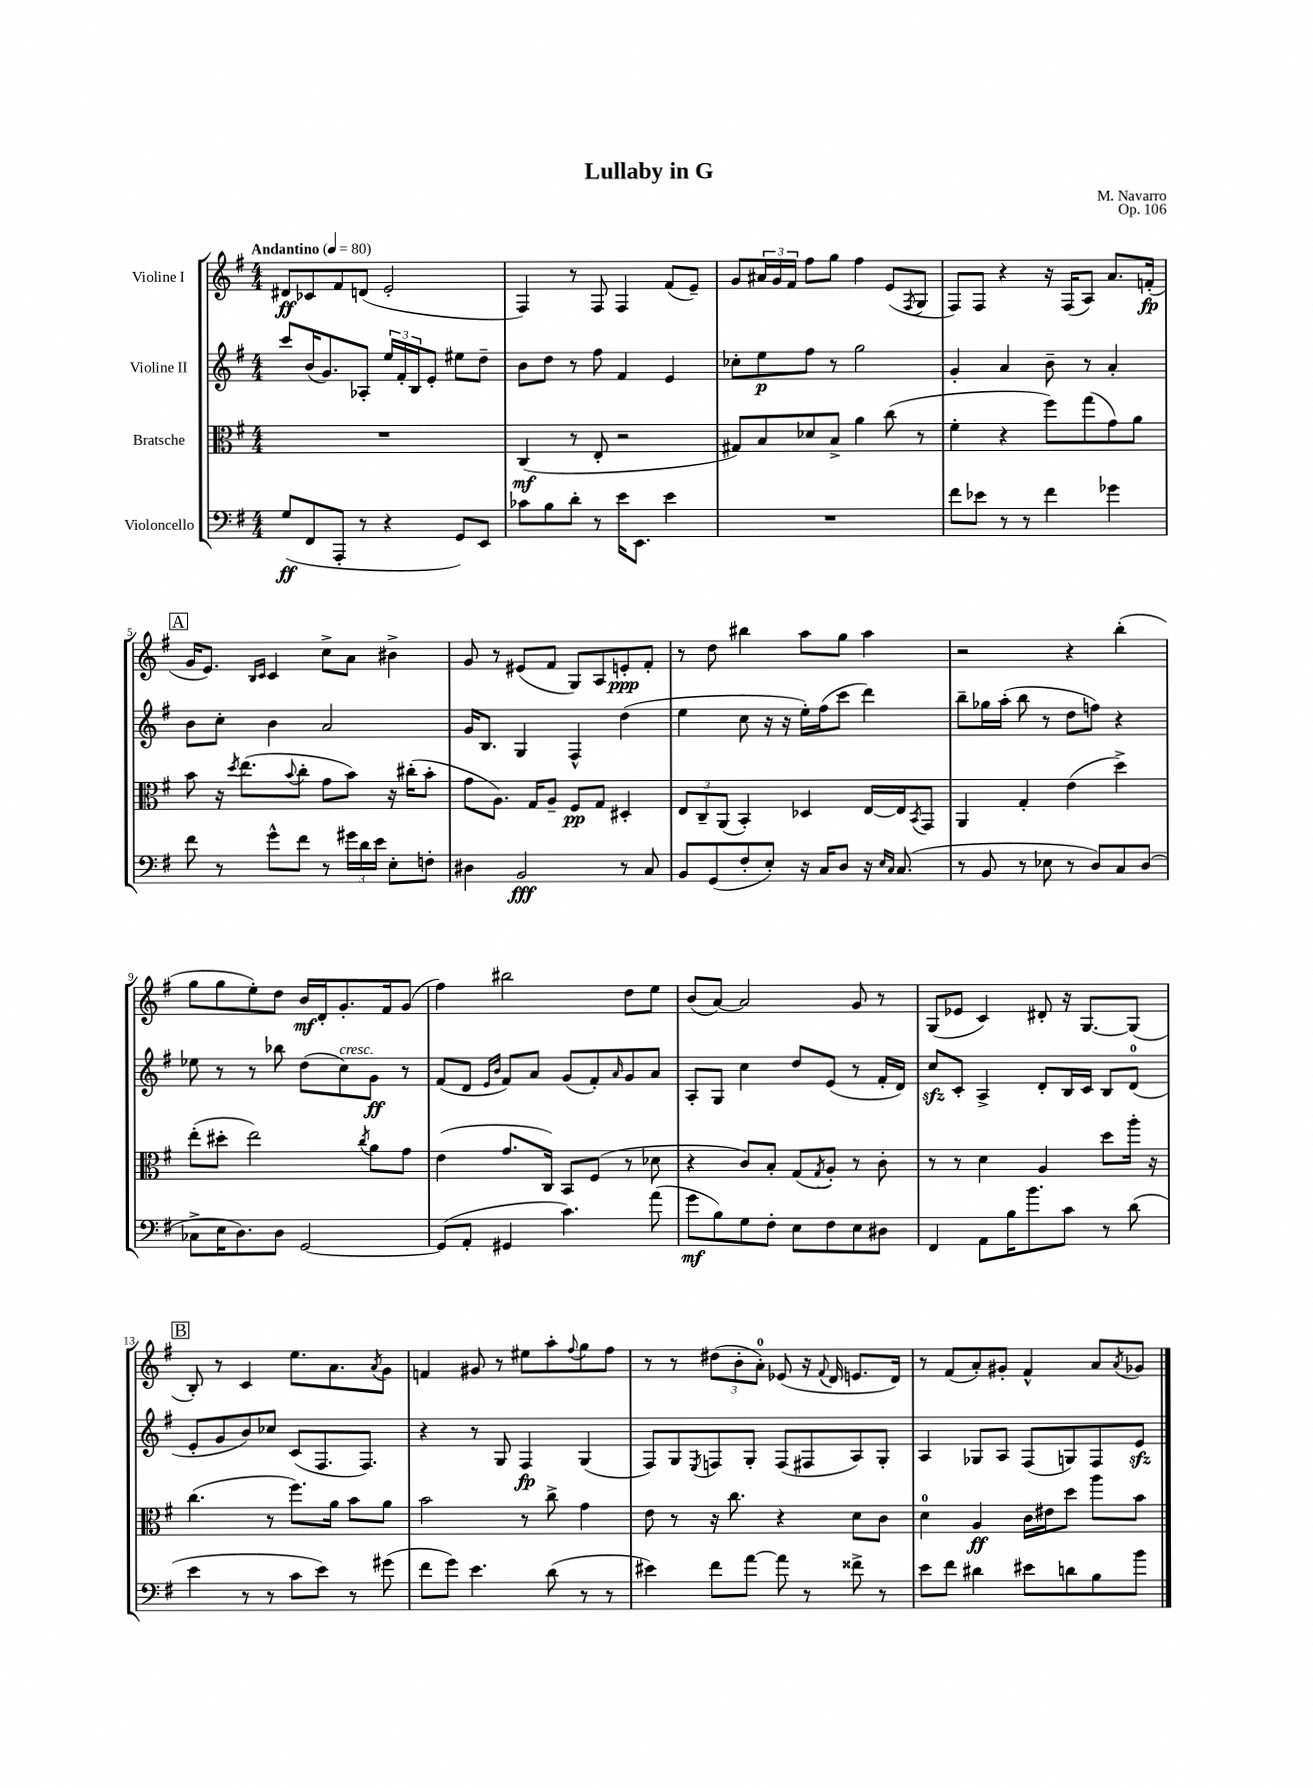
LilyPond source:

\header { title = "Lullaby in G" composer = "M. Navarro" opus = "Op. 106" }
<<
\new StaffGroup <<
\new Staff = "s0" \with { instrumentName = "Violine I" } {
    \clef treble \key g \major \numericTimeSignature \time 4/4 \tempo "Andantino" 4 = 80
    dis'8\ff ces'8 fis'8 d'8( e'2-. |
    fis4) r8 fis8 fis4 fis'8( e'8--) |
    g'8 \tuplet 3/2 { ais'16 g'16 fis'16 } fis''8 g''8 fis''4 e'8( \acciaccatura { fis8 } g8 |
    fis8) fis8 r4 r16 fis16( a8) a'8. f'16-.\fp( |
    \mark \markup { \box "A" } g'16 e'8.) \grace { b16 c'16 } c'4 c''8-> a'8 bis'4-> |
    g'8 r8 eis'8( fis'8 g8) a8 e'8-.\ppp fis'8-. |
    r8 d''8 bis''4 a''8 g''8 a''4 |
    r2 r4 b''4-.( |
    g''8 g''8 e''8-.) d''8 b'16\mf d'16-. g'8.-. fis'16 g'8( |
    fis''4) bis''2 d''8 e''8 |
    b'8( a'8~) a'2 g'8 r8 |
    g8( ees'8 c'4) dis'8-. r16 g8.~ g8( |
    \mark \markup { \box "B" } b8-.) r8 c'4 e''8. a'8. \acciaccatura { a'8 } g'8 |
    f'4 gis'8 r8 eis''8 a''8-. \appoggiatura { fis''8 } g''8 fis''8 |
    r8 r8 \tuplet 3/2 { dis''8( b'8-. a'8-0-.) } ees'8( r16 \appoggiatura { fis'8 } d'16 e'8. d'16) |
    r8 fis'8( a'8-.) gis'8-. fis'4-^ a'8 \acciaccatura { a'8 } ges'8 \bar "|." |
}
\new Staff = "s1" \with { instrumentName = "Violine II" } {
    \clef treble \key g \major \numericTimeSignature \time 4/4
    c'''8 b'16( g'8.) aes8-. \tuplet 3/2 { e''16 fis'16-. b16 } e'8-. eis''8 d''8-- |
    b'8 d''8 r8 fis''8 fis'4 e'4 |
    ces''8-. e''8\p fis''8 r8 g''2 |
    g'4-. a'4 b'8-- r8 a'4-. |
    \mark \markup { \box "A" } b'8 c''8-. b'4 a'2 |
    g'16 b8. g4 fis4-^ d''4( |
    e''4 c''8 r16 r16 e''16-.) fis''16( c'''8 d'''4) |
    b''8-- ges''16 a''16-.( b''8 r8 d''8 f''8) r4 |
    ees''8 r8 r8 bes''8 d''8( c''8^\markup { \italic "cresc." }) g'8\ff r8 |
    fis'8( d'8 \grace { e'16 b'16 } fis'8) a'8 g'8( fis'8-.) \grace { a'16 } g'8 a'8 |
    a8-. g8 c''4 d''8 e'8( r8 fis'16-. d'16) |
    c''8\sfz c'8-. a4-> d'8-. b16 c'16 b8 d'8-0( |
    \mark \markup { \box "B" } e'8-. g'8 b'8) ces''8 c'8( fis8. fis8.) |
    r4 r8 g8 fis4\fp g4( |
    fis8) g8 \acciaccatura { e8 } f8 g8-. f8( fis8 a8) g8-. |
    a4 ges8 a8 fis8( g8) fis8 e'8\sfz \bar "|." |
}
\new Staff = "s2" \with { instrumentName = "Bratsche" } {
    \clef alto \key g \major \numericTimeSignature \time 4/4
    R1 |
    c4\mf( r8 e8-. r2 |
    gis8) b8 des'8 b8-> a'4 c''8( r8 |
    fis'4-. r4 fis''8) g''8( g'8) a'8 |
    \mark \markup { \box "A" } b'8 r16 \acciaccatura { d''8 } e''8.( \appoggiatura { b'8 } c''8-. g'8 b'8) r16 cis''16-.( b'8-. |
    g'8 a8.) g16 a8-- fis8\pp g8 dis4-. |
    \tuplet 3/2 { e8 c8-- a,8( } b,4-.) des4 e16~ e16 \acciaccatura { b,8 } g,8 |
    a,4 g4-. e'4( d''4->) |
    e''8-.( dis''8-. e''2) \acciaccatura { c''8 } a'8 g'8 |
    e'4( g'8. c16) b,8 fis8( r8 des'8 |
    r4 c'8) b8-. g8( \acciaccatura { g8 } a8-.) r8 c'8-. |
    r8 r8 d'4 a4 d''8 a''16-. r16 |
    \mark \markup { \box "B" } c''4.( r8 fis''8.) a'16 b'8 a'8 |
    b'2 r8 c''8-> g'4 |
    e'8 r8 r16 c''8. r4 d'8 c'8 |
    d'4-0 a4\ff c'16 eis'16 d''8 a''8 b'8 \bar "|." |
}
\new Staff = "s3" \with { instrumentName = "Violoncello" } {
    \clef bass \key g \major \numericTimeSignature \time 4/4
    g8\ff( fis,8 a,,8-. r8 r4 g,8) e,8 |
    ces'8 b8 d'8-. r8 e'16 e,8. e'4 |
    R1 |
    fis'8 ees'8 r8 r8 fis'4 ges'4 |
    \mark \markup { \box "A" } fis'8 r8 g'8-^ fis'8 r8 \tuplet 3/2 { gis'16 d'16 e'16 } e8-. f8-. |
    dis4 b,2\fff r8 c8 |
    b,8 g,8( fis8-. e8-.) r16 c16 d8 r16 \grace { e16 c16 } c8.( |
    r8 b,8 r8 ees8 r8 d8) c8 d8( |
    ces8-> e16 d8.) d8 g,2~ |
    g,8( a,8-. gis,4 c'4.) a'8( |
    g'8\mf b8) g8 fis8-. e8 fis8 e8 dis8 |
    fis,4 a,8 b16 b'8. c'8 r8 d'8( |
    \mark \markup { \box "B" } e'4 r8 r8 c'8 e'8) r8 gis'8( |
    fis'8 g'8) e'4. d'8( r8 r8 |
    eis'4) fis'8 a'8~ a'8 r8 fisis'8-> r8 |
    e'8 fis'8 dis'4 eis'8 d'8 b8 b'8 \bar "|." |
}
>>
>>
